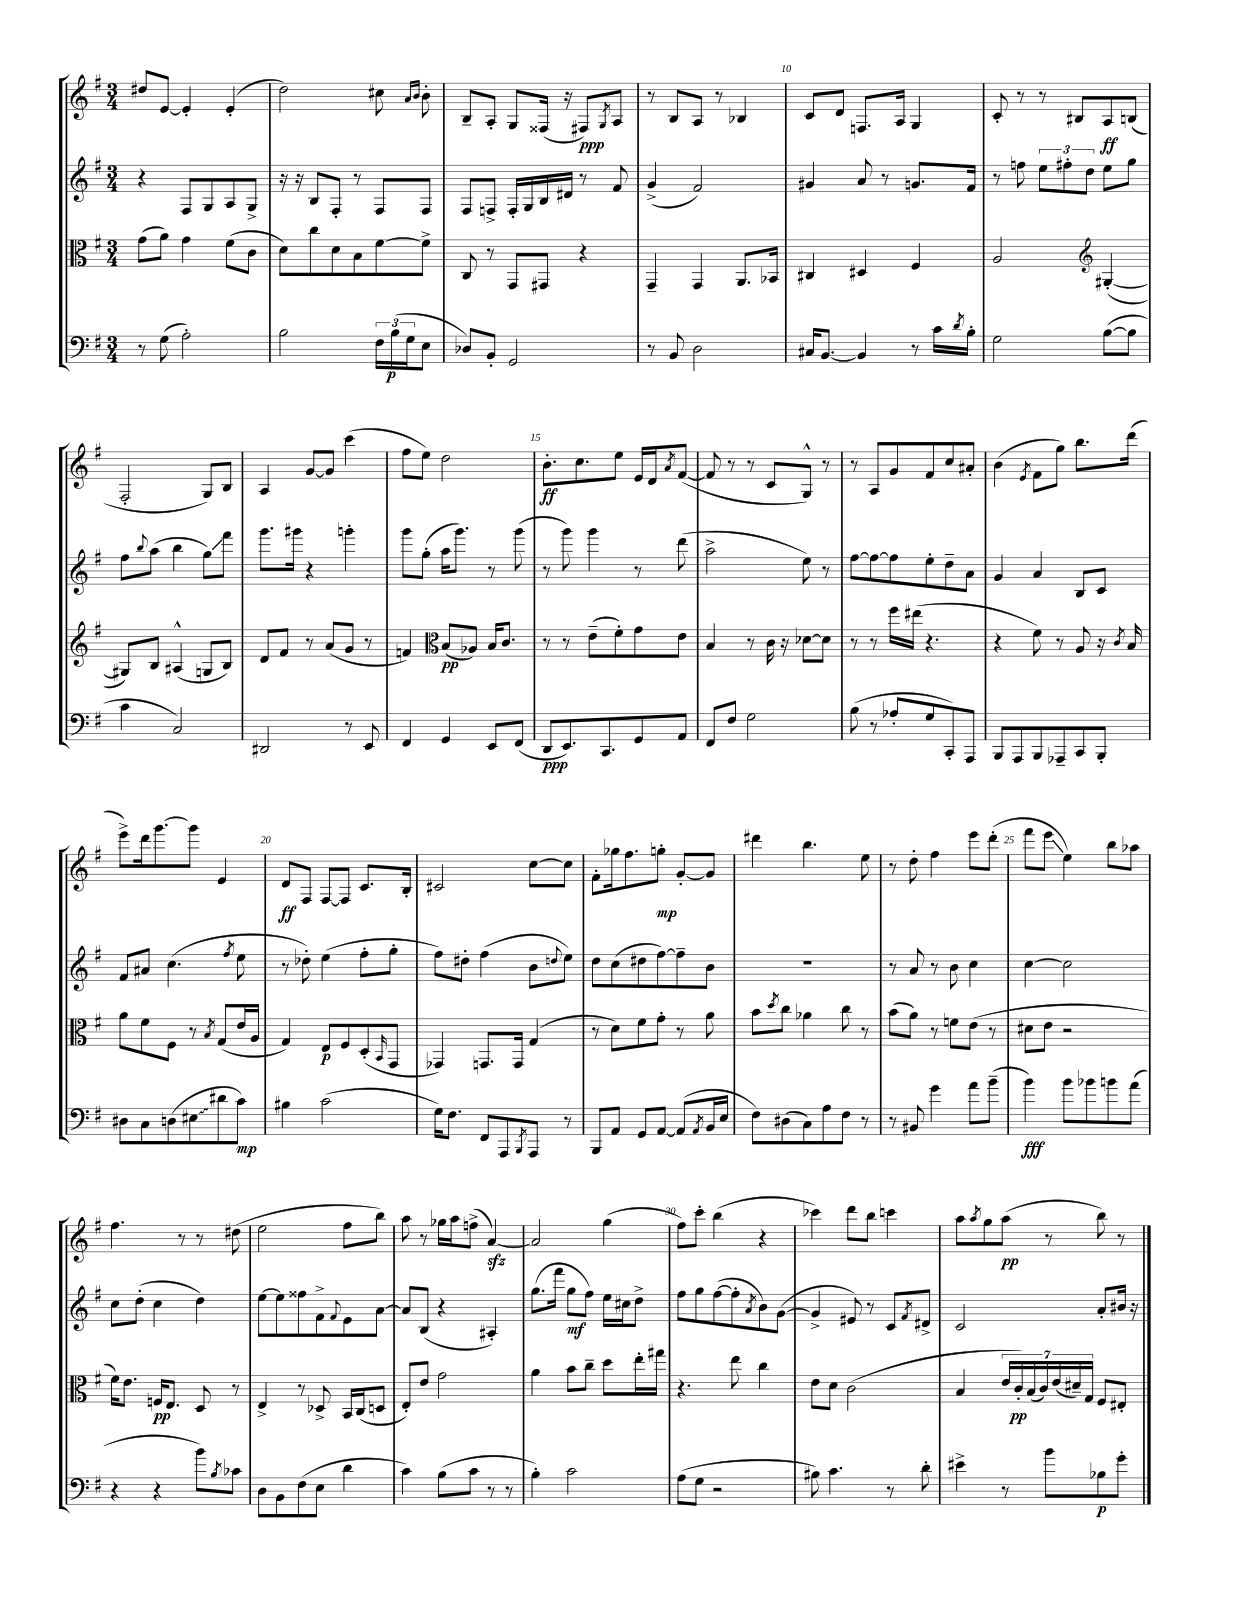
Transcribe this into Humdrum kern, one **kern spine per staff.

**kern	**kern	**kern	**kern
*staff4	*staff3	*staff2	*staff1
*clefF4	*clefC3	*clefG2	*clefG2
*k[f#]	*k[f#]	*k[f#]	*k[f#]
*M3/4	*M3/4	*M3/4	*M3/4
8r	(8g\L	4r	8dd#/L
(8G\	8a\J)	.	[8e/J
2A'\)	4g\	8F#/L	4e'/]
.	.	8G/	.
.	(8f#\L	8A/	(4e'/
.	8c\J	8G^/J	.
=	=	=	=
2B\	8d\L)	16r	2dd\)
.	.	16r	.
.	8cc\	8B/L	.
.	8d\	8F#'/J	.
.	8B\	8r	.
24F#\LL	[8f#\	8F#/L	8cc#\
(24B\	.	.	.
24G\J	.	.	.
.	.	.	16qqa/LL
.	.	.	16qqb/JJ
8E\J	8f#^\]J	8F#/J	8b'\
=	=	=	=
8D-/L)	8C/	8F#/L	8B~/L
8BB'/J	8r	8F^/J	8A'/J
2GG/	8GG/L	16F'/LL	8G/L
.	.	16G/	.
.	8GG#/J	16B/	(16F##/Jk
.	.	16d#/JJ	16r
.	4r	8r	8F#/L)
.	.	.	8qG/
.	.	8f#/	8A/J
=	=	=	=
8r	4GG~/	(4g^/	8r
8BB/	.	.	8B/L
2D\	4GG/	2f#/)	8A/J
.	.	.	8r
.	8.AA/L	.	4B-/
.	16BB-/Jk	.	.
=	=	=	=
16C#/LK	4C#/	4g#/	8c/L
[8.BB/J	.	.	.
.	.	.	8d/J
4BB/]	4D#/	8a/	8.F/L
.	.	8r	.
.	.	.	16A/Jk
8r	4F#/	8.g/L	4G/
16c\LL	.	.	.
8qd/	.	.	.
16B'\JJ	.	16f#/Jk	.
=	=	=	=
2G\	2A/	8r	8c'/
.	.	8ff\	8r
.	.	12ee\L	8r
.	.	12ff#'\	.
.	.	.	8B#/L
.	.	12dd\J	.
*	*clefG2	*	*
([8B\L	([4G#'/	8ee\L	8A/
8B\]J	.	8gg\J	(8B/J
=	=	=	=
4c\	8G#/]L)	8ff#\L	2F#'/
.	.	8qqbb/	.
.	8B/J	(8aa\J	.
2C/)	(4A#^^/	4bb\	.
.	8G/L	8gg\L)	8G/L)
.	8B/J)	8fff#\J	8B/J
=	=	=	=
2DD#/	8d/L	8.ggg\L	4A/
.	8f#/J	.	.
.	.	16ggg#\Jk	.
.	8r	4r	[8g/L
.	(8a/L	.	8g/]J
8r	8g/J	4ggg'\	(4ccc\
8EE/	8r	.	.
=	=	=	=
4FF#/	4f/)	8ggg\L	8ff#\L
.	.	(8gg'\J	8ee\J)
*	*clefC3	*	*
4GG/	(8B/L	16aa\LK	2dd\
.	.	8.ggg\J)	.
.	8A-/J)	.	.
8EE/L	16B/LK	8r	.
.	8.c/J	.	.
(8FF#/J	.	(8ggg\	.
=	=	=	=
8DD/L	8r	8r	8.b'\L
8.EE/)	8r	8ggg\)	.
.	.	.	8.cc\
.	(8e~\L	4ggg\	.
8.CC/	.	.	.
.	8f#'\)	.	8ee\J
8GG/	8g\	8r	16e/LL
.	.	.	16d/J
.	.	.	8qa/
8AA/J	8e\J	(8ddd\	([8f#/J
=	=	=	=
8FF#/L	4B/	2aa^\	8f#/]
8F#/J	.	.	8r
2G\	8r	.	8r
.	16c\	.	8c/L
.	16r	.	.
.	[8d-\L	8ee\)	8G^^/J)
.	8d-\]J	8r	8r
=	=	=	=
(8B\	8r	[8ff#\L	8r
8r	8r	8ff#\_	8A/L
8A-'/L	16ff#\LL	8ff#\]	8g/
.	(16ee#\JJ	.	.
8G/	4.r	8ee'\	8f#/
8CC'/)	.	8dd~\	8cc/
8AAA/J	.	8a\J	8a#'/J
=	=	=	=
8BBB/L	4r	4g/	(4b\
8AAA/	.	.	.
.	.	.	8qe/
8BBB/	8f#\)	4a/	8f#\L
8AAA-~/	8r	.	8gg\J)
8CC/	8A/	8B/L	8.bb\L
8BBB'/J	16r	8c/J	.
.	8qc/	.	.
.	16B/	.	(16ddd\Jk
=	=	=	=
8D#\L	8a\L	8f#/L	8eee^\L)
8C\	8f#\	8a#/J	16ddd\k
.	.	.	[8.ggg\
(8D\	8F#\J	(4.cc\	.
8E#\	8r	.	8ggg\]J
.	8qB/	.	.
8d#\	(8G/L	.	4e/
.	.	8qff#/	.
8c\J)	16e/L	8ee\	.
.	16A/JJ	.	.
=	=	=	=
4B#\	4G/)	8r	8d/L
.	.	8dd-'\)	8F#/J
(2c\	8E/L	(4ee\	[8F#/L
.	8F#/	.	8F#/]J
.	(8D'/	8ff#'\L	8.c/L
.	16qqBB/	.	.
.	8GG/J	8gg'\J	.
.	.	.	16B'/Jk
=	=	=	=
16G\LK)	4GG-/)	8ff#\L)	2c#/
8.F#\J	.	.	.
.	.	8dd#'\J	.
8FF#/L	8.GG/L	(4ff#\	.
8AAA/	.	.	.
.	16GG/Jk	.	.
8qBBB/	.	.	.
8AAA/J	(4G/	8b\L	[8cc\L
.	.	8qqdd/	.
8r	.	8ee\J)	8cc\]J
=	=	=	=
8BBB/L	8r	8dd\L	8f#'\L
8AA/J	8d\L)	(8cc\	16gg-\k
.	.	.	8.ff#\
8GG/L	8f#\	8dd#\	.
[8AA/J	8g'\J	[8ff#\)	8gg'\J
(8AA/]L	8r	8ff#~\]	[8g'/L
8qAA/	.	.	.
16BB/L	8a\	8b\J	8g/]J
16E/JJ	.	.	.
=	=	=	=
8F#\L)	8b\L	2.r	4ddd#\
.	8qdd/	.	.
(8D#\	8cc\J	.	.
8C\)	4a-\	.	4.bb\
8A\	.	.	.
8F#\J	8cc\	.	.
8r	8r	.	8ee\
=	=	=	=
8r	(8b\L	8r	8r
8BB#/	8a\J)	8a/	8dd'\
4g\	8r	8r	4ff#\
.	8f\L	8b\	.
8a\L	(8e\J	4cc\	8eee\L
(8b~\J	8r	.	(8ddd'\J
=	=	=	=
4b\)	8d#\L	[4cc\	8fff#\L
.	8e\J	.	8eee\J
8b\L	2r	2cc\]	4ee\)
8b-\	.	.	.
8b\	.	.	8bb\L
(8a\J	.	.	8aa-\J
=	=	=	=
4r	16f#\LK)	8cc\L	4.ff#\
.	8.e\J	.	.
.	.	(8dd'\J	.
4r	16F/LK	4cc\	.
.	8.E/J	.	.
.	.	.	8r
8b\L)	8D/	4dd\)	8r
8qB/	.	.	.
8c-\J	8r	.	(8dd#\
=	=	=	=
8D\L	4E^/	[8ee\L	2ee\
8BB\	.	8ee\]	.
(8F#\	8r	8ff##\	.
8E\J	8D-^/	8f#^\	.
.	.	8qqf#/	.
4d\	16BB/LL	8e\	8ff#\L
.	(16C/J	.	.
.	8D/J	[8a\J	8bb\J)
=	=	=	=
4c\)	8E'/L)	8a/]L	8aa\
.	8e/J	(8B/J	8r
(8B\L	2g\	4r	16gg-\LL
.	.	.	16aa\J
8c\J	.	.	(8ff^\J
8r	.	4A#'/)	[4a/)
8r	.	.	.
=	=	=	=
4B'\)	4a\	(8.gg\L	2a/]
.	.	16fff#\Jk	.
2c\	8b\L	8gg\L	.
.	8cc~\J	8ff#\J)	.
.	8dd\L	16ee\LL	(4gg\
.	.	16cc#\J	.
.	16ee'\L	8dd^\J	.
.	16gg#\JJ	.	.
=	=	=	=
(8A\L	4.r	8ff#\L	8ff#\L)
8G\J	.	8gg\	8ccc'\J
2r	.	([8ff#\	(4bb\
.	8ee\	8ff#'\]	.
.	.	8qa/	.
.	4cc\	8b\)	4r
.	.	([8g\J	.
=	=	=	=
8B#\)	8e\L	4g^/]	4ccc-\)
4.c\	8d\J	.	.
.	(2c\	8e#/)	8ddd\L
.	.	8r	8bb\J
8r	.	8c/L	4ccc\
.	.	8qf#/	.
8d'\	.	8d#^/J	.
=	=	=	=
4e#^\	4B/	2c/	8aa\L
.	.	.	8qaa/
.	.	.	8gg\
8r	28e/LL	.	(8aa\J
.	28c'/)	.	.
.	(28B/	.	.
.	28c/)	.	.
8b\L	.	.	8r
.	(28e/	.	.
.	28d#~/)	.	.
.	28G/JJ	.	.
8B-\	8F#/L	8a'/L	8bb\)
8g'\J	8E#'/J	16b#/Jk	8r
.	.	16r	.
==	==	==	==
*-	*-	*-	*-
